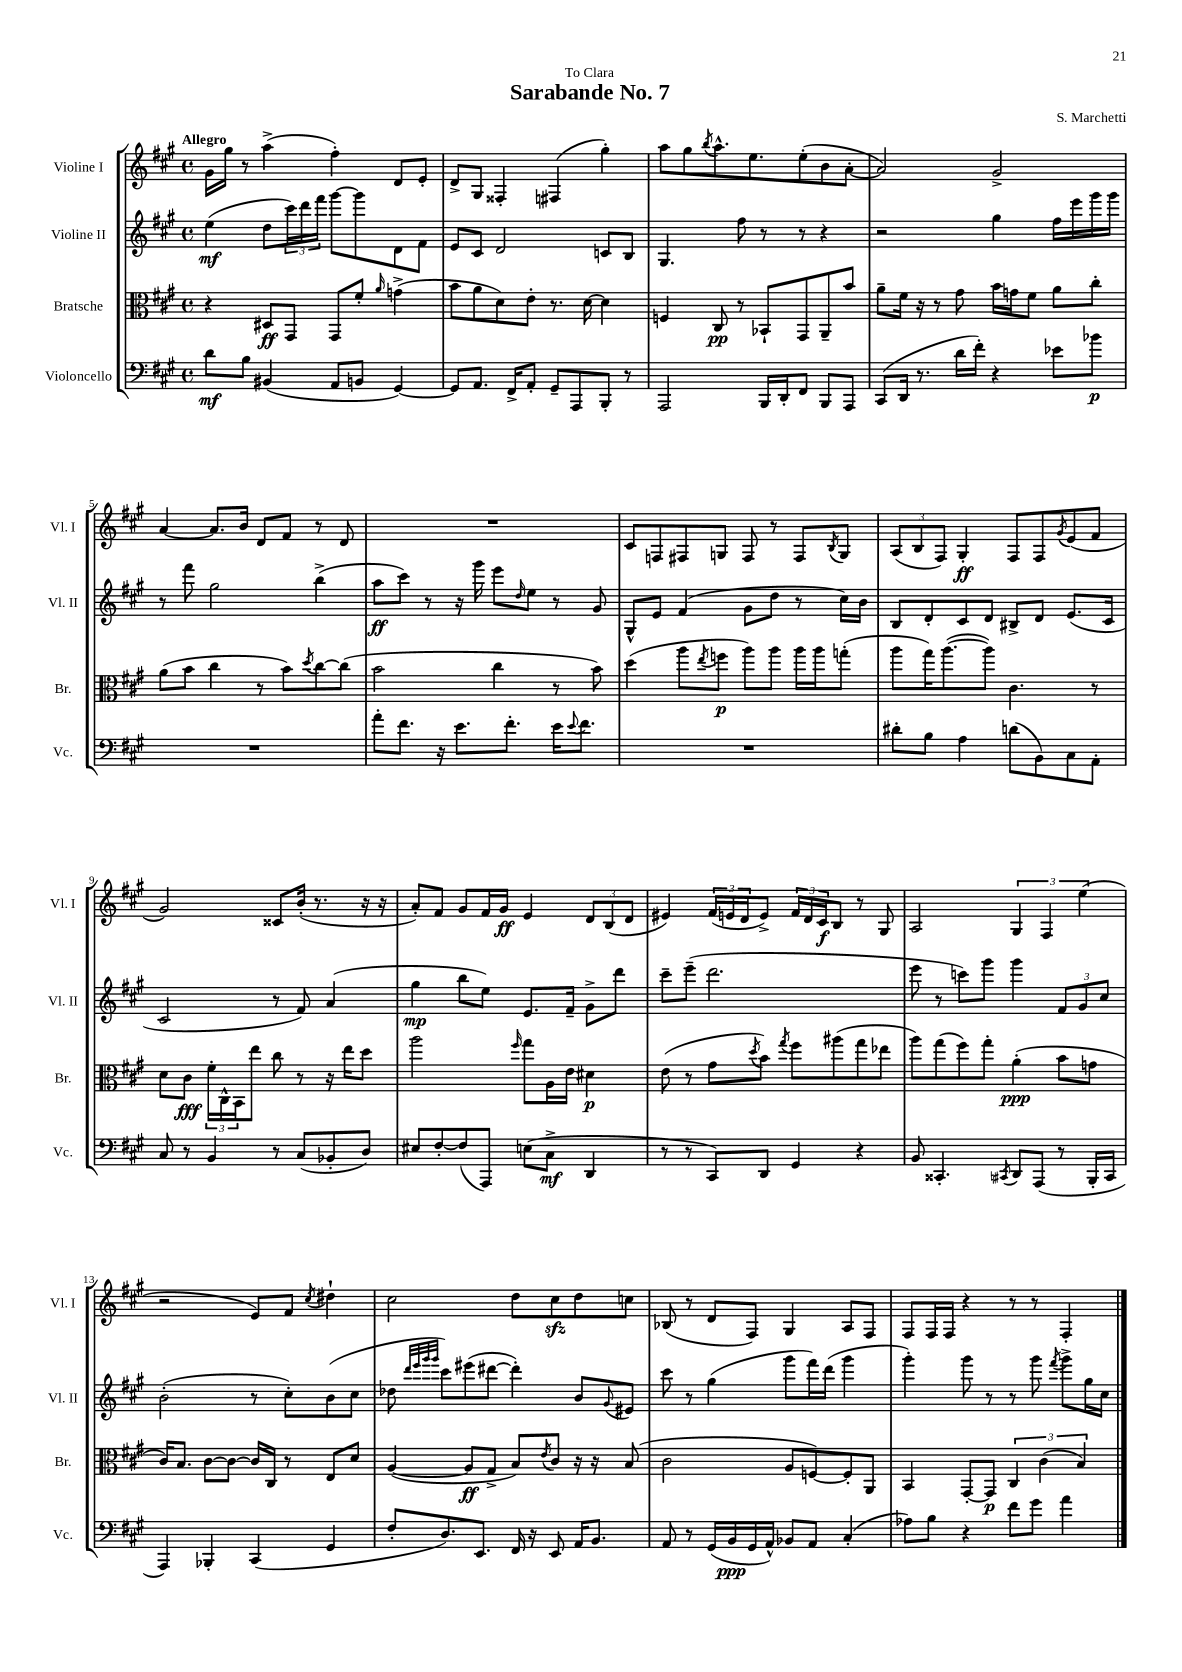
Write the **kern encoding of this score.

**kern	**kern	**kern	**kern
*staff4	*staff3	*staff2	*staff1
*clefF4	*clefC3	*clefG2	*clefG2
*k[f#c#g#]	*k[f#c#g#]	*k[f#c#g#]	*k[f#c#g#]
*M4/4	*M4/4	*M4/4	*M4/4
*met(c)	*met(c)	*met(c)	*met(c)
8d	4r	(4ee	16g#
.	.	.	16gg#
8B	.	.	8r
(4BB#	8D#	8dd	(4aa^
.	8GG#	24ccc#)	.
.	.	24ddd	.
.	.	24fff#	.
8AA	8GG#	[8ggg#	4ff#')
8BB	8f#'	8ggg#]	.
.	16qqa	.	.
[4GG#)	(4g^	8d	8d
.	.	8f#	8e'
=	=	=	=
8GG#]	8b	8e	8d^
8.AA	8a	8c#	8G#
.	8d)	2d	4F##'
16FF#^	.	.	.
8AA'	8e'	.	.
8GG#~	8.r	.	(4F#
8AAA	.	.	.
.	[16d	.	.
8BBB'	4d]	8c	4gg#')
8r	.	8B	.
=	=	=	=
2AAA	4F	4.G#	8aa
.	.	.	8gg#
.	.	.	8qbb
.	8C#	.	8.aa^^
.	8r	8ff#	.
.	.	.	8.ee
16BBB	8BB-`	8r	.
16DD'	.	.	.
8FF#	8GG#	8r	(8ee'
8BBB	8AA~	4r	8b
8AAA	8b	.	[8a'
=	=	=	=
(8CC#	8a~	2r	2a])
16DD	16f#	.	.
8.r	16r	.	.
.	8r	.	.
16d	8g#	.	.
16f#')	.	.	.
4r	16b	4gg#	2g#^
.	16g	.	.
.	8f#	.	.
8e-	8a	16ff#	.
.	.	16eee	.
8b-	8cc#'	16ggg#	.
.	.	16ggg#	.
=	=	=	=
1r	(8a	8r	[4a
.	8b	8fff#	.
.	4cc#	2gg#	8.a]
.	.	.	16b
.	8r	.	8d
.	8b)	.	8f#
.	8qdd	.	.
.	[8cc#	(4bb^	8r
.	(8cc#]	.	8d
=	=	=	=
8a'	2b	8aa	1r
8.f#	.	8ccc#)	.
.	.	8r	.
16r	.	.	.
8.e	.	16r	.
.	.	16ggg#	.
.	4cc#	8eee	.
8.f#'	.	.	.
.	.	16qqdd	.
.	.	8ee	.
16e	8r	8r	.
8qqe	.	.	.
8.f#	.	.	.
.	8b)	8g#	.
=	=	=	=
1r	(4dd	8G#^^	8c#
.	.	8e	8F
.	8aa	(4f#	8F#
.	8qee	.	.
.	8ff	.	8G
.	8aa)	8g#	8F#
.	8aa	8dd	8r
.	16aa	8r	8F#
.	16aa	.	.
.	.	.	8qB
.	(8gg'	16cc#)	8G
.	.	16b	.
=	=	=	=
8d#'	8aa	8B	(12A
.	.	.	12B
8B	16gg#)	8d'	.
.	.	.	12F#)
.	([8.aa	.	.
4A	.	8c#	4G#'
.	8aa])	8d	.
(8d	4.c#	8B#^	8F#
8BB)	.	8d	8F#
.	.	.	8qg#
8C#	.	(8.e	(8e
8AA'	8r	.	8f#
.	.	16c#	.
=	=	=	=
8C#	8d	2c#	2g#)
8r	8c#	.	.
4BB	24f#'	.	.
.	24C#^^	.	.
.	24BB	.	.
.	8ee	.	.
8r	8cc#	8r	8c##
(8C#	8r	8f#)	(16b'
.	.	.	8.r
8BB-'	16r	(4a	.
.	16ee	.	.
8D)	8dd	.	16r
.	.	.	16r
=	=	=	=
8E#	2aa	4gg#	8a')
[8F#'	.	.	8f#
(8F#]	.	8bb	8g#
8AAA)	.	8ee)	16f#
.	.	.	16g#
.	16qqff#	.	.
(8E	8gg#	8.e	4e
8C#^	16A	.	.
.	16e	16f#~	.
4DD	4d#	8g#^	12d
.	.	.	(12B
.	.	8ddd	.
.	.	.	12d
=	=	=	=
8r	(8e	8ccc#~	4e#)
8r	8r	(8eee~	.
8CC#)	8g#	2.ddd	(24f#
.	.	.	24e
.	.	.	24d
.	8qdd	.	.
8DD	8b)	.	8e^)
.	8qgg#	.	.
4GG#	8ff#	.	24f#
.	.	.	24d
.	.	.	24c#
.	(8aa#	.	8B
4r	8gg#	.	8r
.	8ee-	.	8G#
=	=	=	=
8BB	8aa)	8eee	2A
4.CC##'	(8gg#	8r	.
.	8ff#)	8ccc)	.
.	8gg#'	8ggg#	.
8qCC#	.	.	.
8DD	(4a'	4ggg#	6G#
(8AAA	.	.	.
.	.	.	6F#
8r	8b	12f#	.
.	.	12g#	(6ee
16BBB'	8g	.	.
.	.	12cc#	.
16CC#	.	.	.
=	=	=	=
4AAA)	16c#)	(2b'	2r
.	8.B	.	.
4BBB-'	[8c#	.	.
.	8c#_	.	.
(4CC#	16c#]	8r	8e)
.	16C#	.	.
.	8r	8cc#')	8f#
.	.	.	8qcc#
4GG#	8E	(8b	4dd#`
.	8d	8cc#	.
=	=	=	=
8F#'	([4A	8dd-	2cc#
.	.	32qqddd	.
.	.	32qqeee	.
.	.	32qqggg#	.
.	.	32qqggg#	.
8.D)	.	8ccc#)	.
.	8A]	(8eee#	.
8.EE	.	.	.
.	8G#^	[8ddd#	.
16FF#	8B)	4ddd#'])	8dd
16r	.	.	.
.	8qe	.	.
8EE	8c#	.	8cc#
16AA	16r	8b	8dd
8.BB	16r	.	.
.	.	8qqg#	.
.	(8B	8e#	8cc
=	=	=	=
8AA	2c#	8ccc#	(8B-
8r	.	8r	8r
(16GG#	.	(4gg#	8d
16BB	.	.	.
16GG#	.	.	8F#)
16AA^^)	.	.	.
8BB-	8A	8ggg#	4G#
8AA	[8F)	16fff#)	.
.	.	(16ddd	.
(4C#'	8F']	4ggg#	8A
.	8AA	.	8F#
=	=	=	=
8A-)	4BB	4ggg#')	8F#
8B	.	.	16F#
.	.	.	16F#
4r	[8GG#'	8ggg#	4r
.	8GG#]	8r	.
8f#	6C#	8r	8r
8g#	.	8ggg#	8r
.	(6c#	.	.
.	.	8qfff#	.
4a	.	8ggg#^	4F#'
.	6B)	.	.
.	.	16gg#	.
.	.	16cc#	.
==	==	==	==
*-	*-	*-	*-
